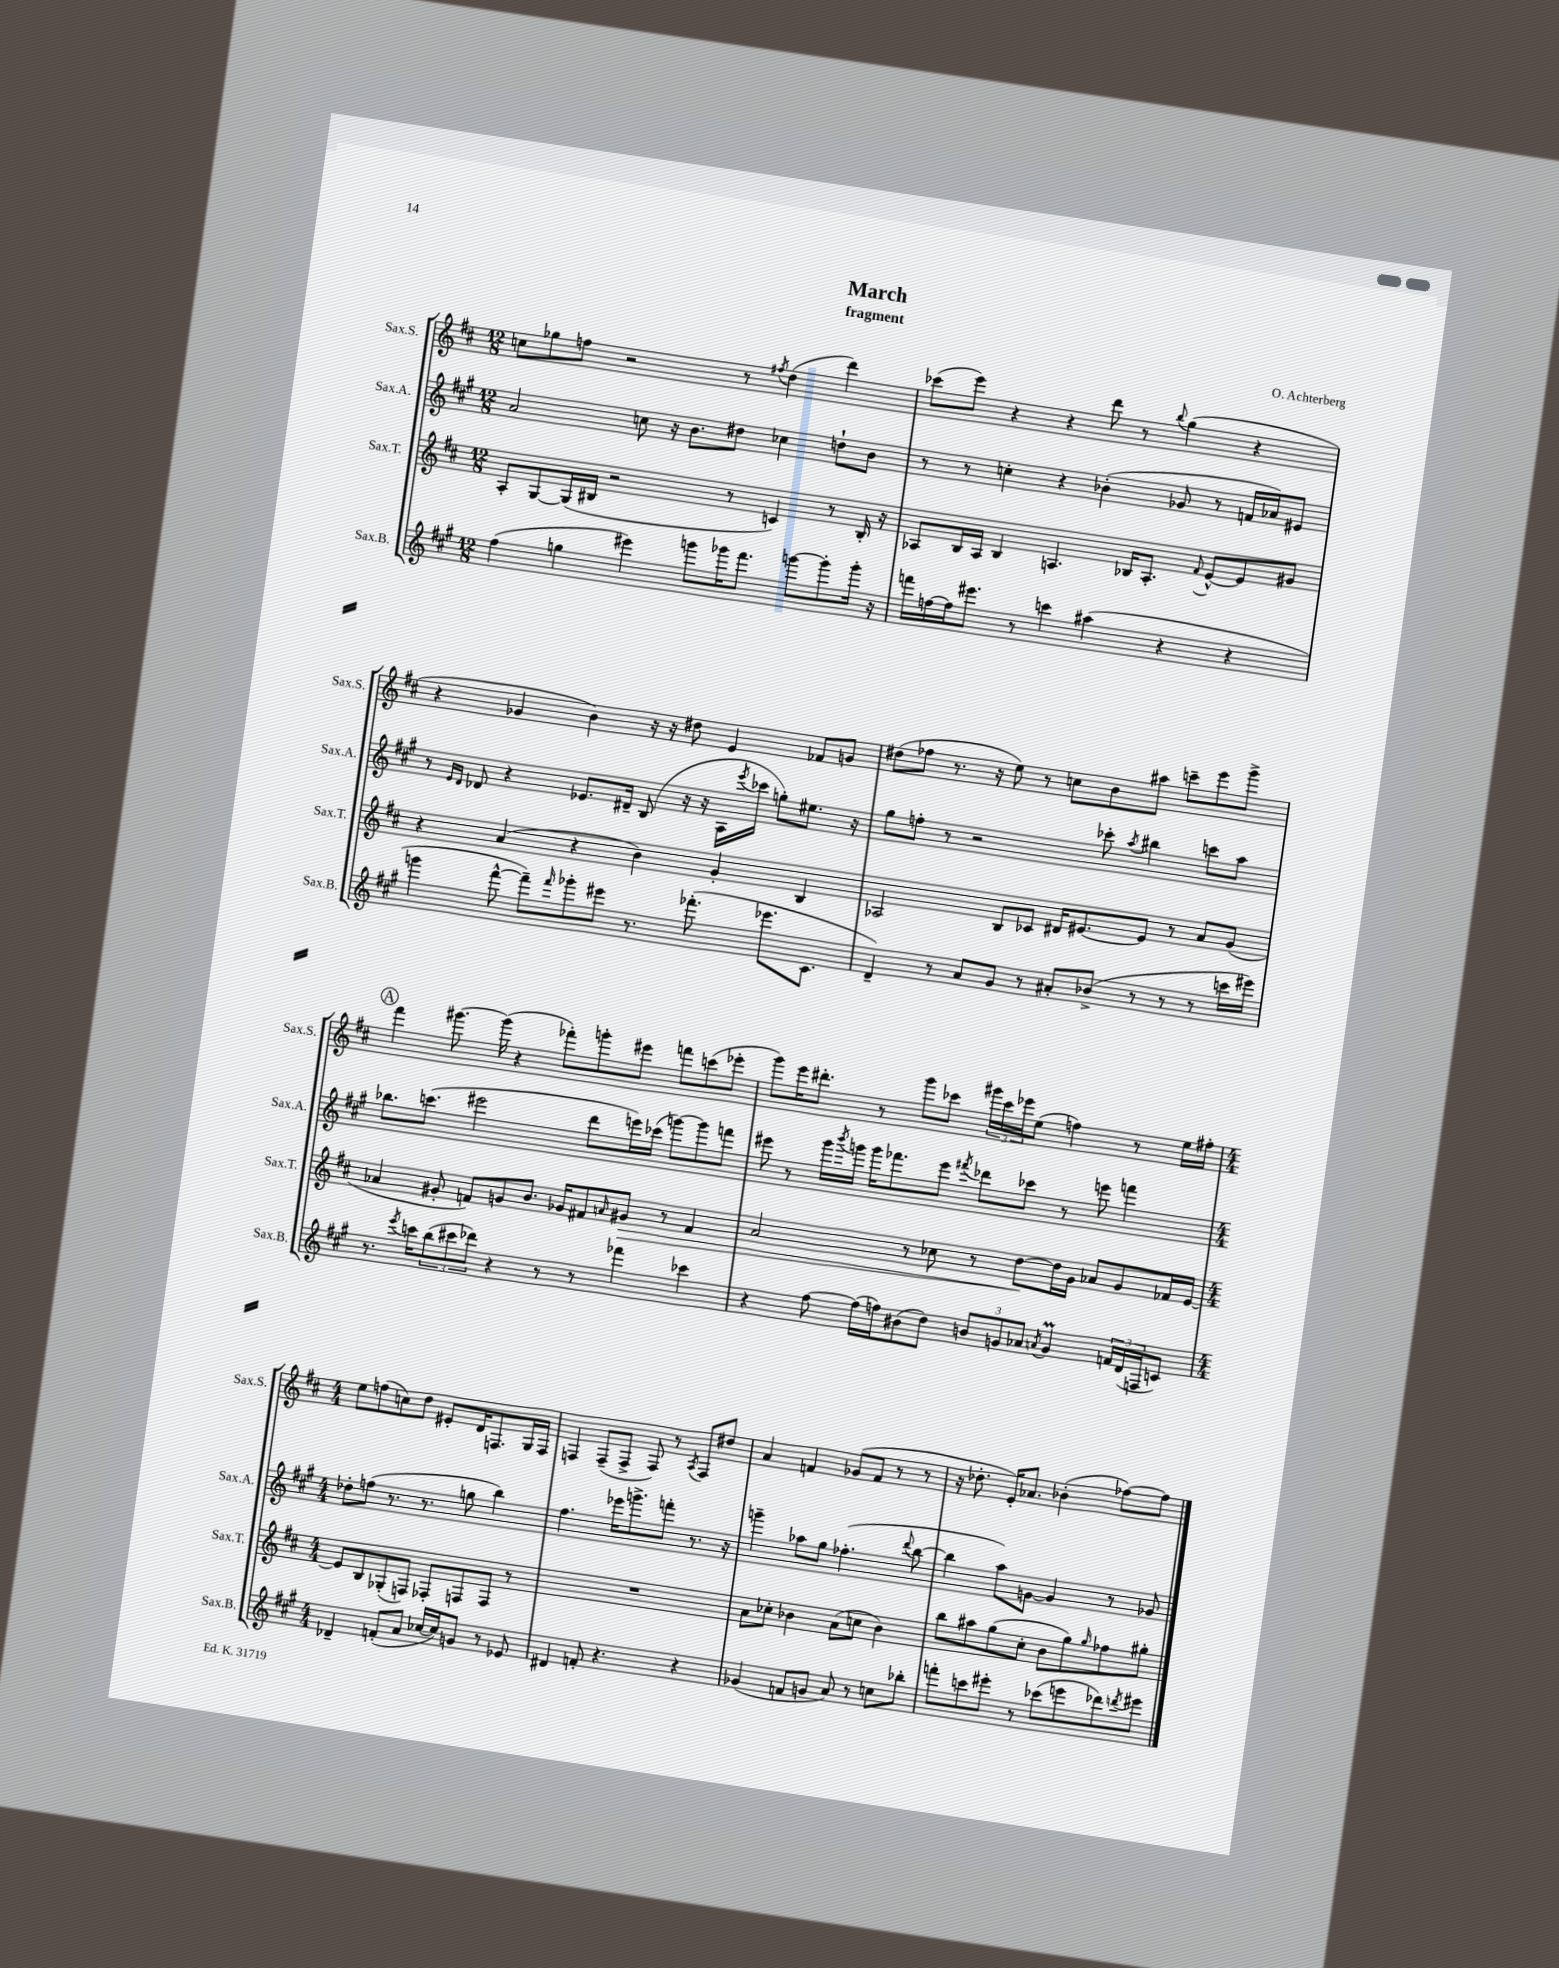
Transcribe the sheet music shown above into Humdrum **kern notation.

**kern	**kern	**kern	**kern
*staff4	*staff3	*staff2	*staff1
*clefG2	*clefG2	*clefG2	*clefG2
*k[f#c#g#]	*k[f#c#]	*k[f#c#g#]	*k[f#c#]
*M12/8	*M12/8	*M12/8	*M12/8
(4ff#\	8A'/L	2a/	8cc\L
.	[8G/	.	8gg-\
4gg\	(16G/]L	.	8ff\J
.	16B#/JJ	.	.
.	2r	.	2r
4eee#\)	.	8cc\	.
.	.	16r	.
.	.	8.b\L	.
8ggg\L	.	.	.
16ggg-\K	8r	8dd#\J	8r
8.fff#\J	.	.	.
.	.	.	8qff#/
.	4c/)	4cc-\	(4dd\
[8ggg\L	.	.	.
8ggg'\]	8r	8dd`\L	4ddd\)
16ggg'\Jk	16B#'/	8b\J	.
16r	16r	.	.
=	=	=	=
16fff\LL	8A-/L	8r	(8ccc-\L
[16ff\	.	.	.
16ff\]J	16B/L	8r	8eee\J)
8.eee#\J	16A-/JJ	.	.
.	4B/	4cc'\	4r
8r	.	.	.
4ccc\	4.A/	4r	4r
(4aa#\	.	(4b-'\	8ddd\
.	16B-/LK	.	8r
.	8.A'/J	.	.
.	.	.	8qqbb/
4r	.	8g-/	(4gg\
.	8qqf#/	.	.
.	[8e^^/L	8r	.
4r	8e/]	16f/LL	4r
.	.	16a-/J)	.
.	8g#/J	8e#/J	.
=	=	=	=
4ggg\	4r	8r	4r
.	.	16qqe/LL	.
.	.	16qqd/JJ	.
.	.	8d-/	.
[8fff#^^\	(4a/	4r	4g-/
8fff#~\]L)	.	.	.
16qqfff#/	.	.	.
8ggg-'\	4r	8.e-/L	4b\)
8eee#\J	.	.	.
.	.	16d#~/Jk	.
8.r	4b\)	(8B/	16r
.	.	.	16r
.	.	16r	8dd#\
(8.fff-'\	.	16r	.
.	4g'/	16A\LL	4e/
.	.	8qeee/	.
.	.	16ccc-\JJ	.
8.eee-\L	.	8gg'\L)	.
.	4B/	8.ee#\J	8f-/L
8.c#\J	.	.	.
.	.	.	8g/J
.	.	16r	.
=	=	=	=
4d~/)	2A-/	8gg#\L	(8dd#\L
.	.	8ff'\J	8ff-\J
8r	.	8r	8.r
8a/L	.	2r	.
.	.	.	16r
8g#/J	8B/L	.	8ee\)
8r	8c-/J	.	8r
8a#'/L	16d#/LK	.	8cc\L
.	[8.e#/	.	.
(8b-^/J	.	8ccc-'\	8b\
.	.	8qaa/	.
8r	8e#/]J	4bb#\	8aa#\J
8r	8r	.	8ccc~\L
8r	8a/L	8ccc\L	8eee\
16ccc\LL	(8g/J	8aa\J	8ggg^\J
16eee#\JJ)	.	.	.
=	=	=	=
8.r	4a-/	8.bb-\L	4fff#\
8qeee/	.	.	.
16ccc\LK	.	(8.ccc\J	.
(12bb\	8g#'/	.	[8.ggg#\
12ccc#\	.	.	.
.	8f/L)	2eee#\	.
12ddd-\J)	.	.	.
.	.	.	(16ggg#\]
4r	8g/	.	4r
.	8.b/J	.	.
8r	.	.	8fff-'\L)
.	16g-/LK	.	.
8r	8f#/	8ddd\L	8ggg'\
.	16qqa/	.	.
4fff-\	8g#/J	16eee\L)	8eee#\J
.	.	(16ccc-\JJ	.
.	8r	[8ggg\L)	8fff\L
4ccc-\	4f#/	8ggg\]	(8ccc\
.	.	8fff\J	8eee-'\J
=	=	=	=
4r	2a/	8eee#\	8ggg\L)
.	.	8r	16eee\K
.	.	.	8.ddd#'\J
[8ff#\	.	16ggg#\LL	.
.	.	8qbbb/	.
.	.	16ggg\JJ	.
(16ff#\]LL	.	16ggg\LK	8r
16ff\J)	.	8.fff-\	.
(8b#\	8r	.	8ggg\L
8dd\J)	8cc-\	8eee#\J	8ccc-\J
.	.	8qfff#/	.
12b/L	8r	8ddd-\L	24ggg#\LL
.	.	.	24ccc-\
12g/	.	.	24eee-\J
.	[8dd\L	8ccc-\J	(8ee\J
12a-/J	.	.	.
8qa/	.	.	.
4g/	16dd\]L	8r	4ff\)
.	16g\JJ	.	.
.	8a-/L	8eee\	.
24f/LL	8g/	4fff\	8r
(24d/	.	.	.
24F/J	.	.	.
8c/J)	16f-/L	.	16ee\LL
.	[16e/JJ	.	16ff#'\JJ
=	=	=	=
*M4/4	*M4/4	*M4/4	*M4/4
4d-~/	8e/]L	8dd-'\L	8ee\L
.	8B/	(8ff\J	(8ff\
(8f'/L	(8G-'/	8.r	8cc\)
8a/J	8F/J)	.	8dd\J
.	.	8.r	.
[16cc-/LL	8F-'/L	.	8e#'/L
16cc-/]J)	.	.	.
8g/J	8F/	8gg\	16d/K
.	.	.	8.F/
8r	8F/J	4bb\)	.
8e-/	8r	.	16G/L
.	.	.	16F/JJ
=	=	=	=
4d#/	1r	4.ff#\	4F/
8f'/	.	.	(8F~/L
4.r	.	16eee-\LK	8F^/J
.	.	8.ggg^\	.
.	.	.	8F/)
.	.	8fff'\J	8r
.	.	.	8qA/
4r	.	8.r	8F/L
.	.	.	8dd#/J
.	.	16r	.
=	=	=	=
(4g-/	8a\L	4ggg~\	4a/
.	8cc-'\J	.	.
8f/L	4b-\	8aa-\L	4f/
8g/J	.	8gg#\J	.
8a/)	(8a\L	(4.ff-'\	(8g-/L
8r	8cc\J	.	8f/J
8cc\L	4b-\)	.	8r
.	.	8qqddd/	.
8bb-'\J	.	[8bb\	8r
=	=	=	=
8fff'\L	8bb\L	4bb\]	16r
.	.	.	8.dd-'\
8ccc\	8aa#\	.	.
8eee#'\J	(8gg\	8aa\L)	16e'/LK)
.	.	.	8.a-/J
8r	8cc#'\J	[8g\J	.
(8ccc-\L	8b\L	4g/]	(4b-'\
8eee\	8gg\)	.	.
.	16qqgg/	.	.
8ddd-\)	8ff-\	8r	[8ff-\L)
8qddd/	.	.	.
8eee#\J	8gg#'\J	8g-/	8ff-\]J
==	==	==	==
*-	*-	*-	*-
